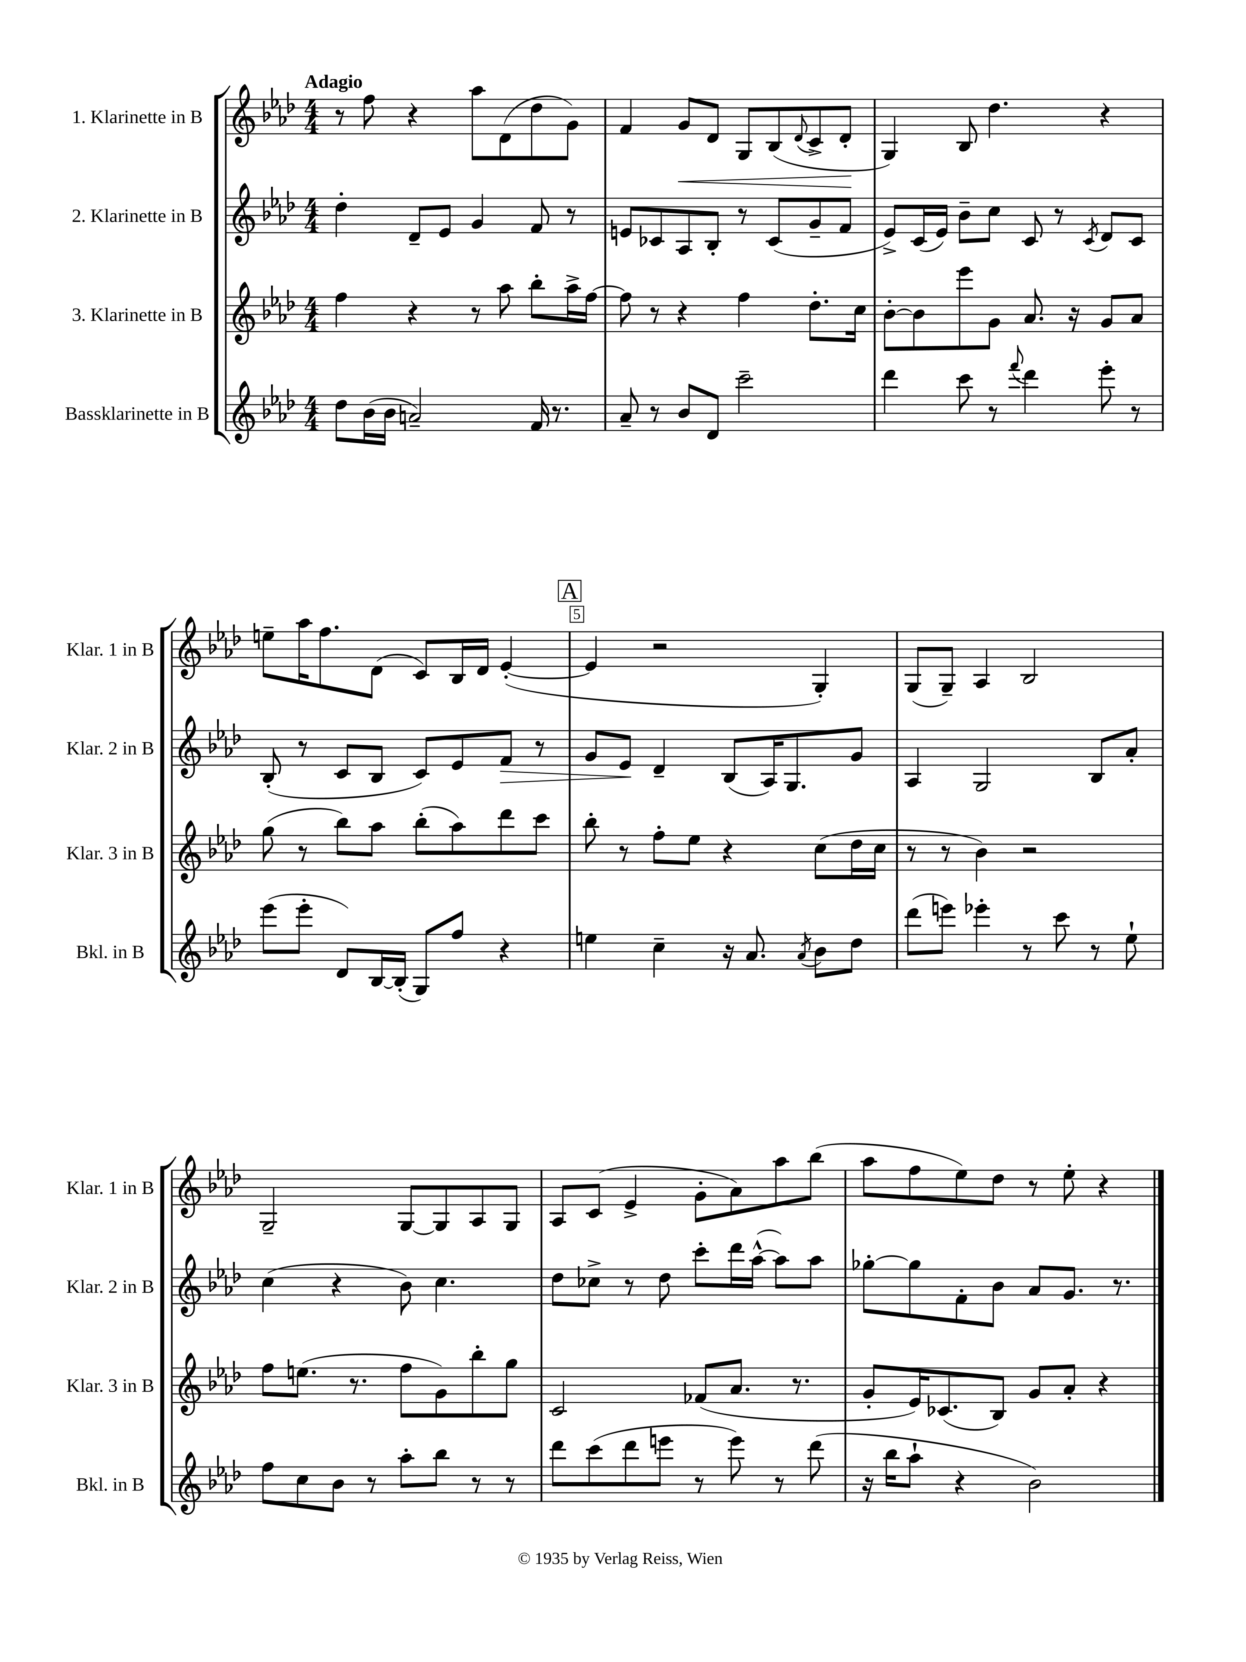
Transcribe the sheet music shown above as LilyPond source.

<<
\new StaffGroup <<
\new Staff = "s0" \with { instrumentName = "1. Klarinette in B" shortInstrumentName = "Klar. 1 in B" } {
    \clef treble \key aes \major \numericTimeSignature \time 4/4 \tempo "Adagio"
    r8 f''8 r4 aes''8 des'8( des''8 g'8) |
    f'4 g'8\< des'8 g8 bes8( \appoggiatura { des'8 } c'8-> des'8-.\! |
    g4) bes8 des''4. r4 |
    e''8-- aes''16 f''8. des'8( c'8) bes16 des'16 ees'4~-.( |
    \mark \markup { \box "A" } ees'4 r2 g4-.) |
    g8( g8--) aes4 bes2 |
    g2-- g8~ g8 aes8 g8 |
    aes8 c'8( ees'4-> g'8-. aes'8) aes''8 bes''8( |
    aes''8 f''8 ees''8) des''8 r8 ees''8-. r4 \bar "|." |
}
\new Staff = "s1" \with { instrumentName = "2. Klarinette in B" shortInstrumentName = "Klar. 2 in B" } {
    \clef treble \key aes \major \numericTimeSignature \time 4/4
    des''4-. des'8-- ees'8 g'4 f'8 r8 |
    e'8 ces'8 aes8 bes8-. r8 ces'8( g'8-- f'8 |
    ees'8->) c'16( ees'16) bes'8-- c''8 c'8 r8 \acciaccatura { c'8 } des'8 c'8 |
    bes8-.( r8 c'8 bes8 c'8) ees'8 f'8\> r8 |
    \mark \markup { \box "A" } g'8 ees'8\! des'4-- bes8( aes16) g8. g'8 |
    aes4 g2 bes8 aes'8-. |
    c''4( r4 bes'8) c''4. |
    des''8 ces''8-> r8 des''8 c'''8-. des'''16 aes''16~-^( aes''8) aes''8 |
    ges''8~-. ges''8 f'8-. bes'8 aes'8 g'8. r8. \bar "|." |
}
\new Staff = "s2" \with { instrumentName = "3. Klarinette in B" shortInstrumentName = "Klar. 3 in B" } {
    \clef treble \key aes \major \numericTimeSignature \time 4/4
    f''4 r4 r8 aes''8 bes''8-. aes''16-> f''16~ |
    f''8 r8 r4 f''4 des''8.-. c''16 |
    bes'8~-. bes'8 ees'''8 g'8 aes'8. r16 g'8 aes'8 |
    g''8( r8 bes''8) aes''8 bes''8-.( aes''8) des'''8 c'''8 |
    \mark \markup { \box "A" } bes''8-. r8 f''8-. ees''8 r4 c''8( des''16 c''16 |
    r8 r8 bes'4) r2 |
    f''8 e''8.( r8. f''8 g'8) bes''8-. g''8 |
    c'2 fes'8( aes'8. r8. |
    g'8-. ees'16) ces'8.( bes8) g'8 aes'8-. r4 \bar "|." |
}
\new Staff = "s3" \with { instrumentName = "Bassklarinette in B" shortInstrumentName = "Bkl. in B" } {
    \clef treble \key aes \major \numericTimeSignature \time 4/4
    des''8 bes'16( bes'16 a'2--) f'16 r8. |
    aes'8-- r8 bes'8 des'8 c'''2-- |
    des'''4 c'''8 r8 \appoggiatura { f'''8 } des'''4 ees'''8-. r8 |
    ees'''8( ees'''8-. des'8) bes16~ bes16-.( g8) f''8 r4 |
    \mark \markup { \box "A" } e''4 c''4-- r16 aes'8. \acciaccatura { aes'8 } bes'8 des''8 |
    des'''8( e'''8) ees'''4-. r8 c'''8 r8 ees''8-! |
    f''8 c''8 bes'8 r8 aes''8-. bes''8 r8 r8 |
    des'''8 c'''8( des'''8 e'''8 r8 e'''8) r8 des'''8( |
    r16 bes''16 aes''8-! r4 bes'2) \bar "|." |
}
>>
>>
\layout { \context { \Score \override BarNumber.break-visibility = ##(#f #t #t) barNumberVisibility = #(every-nth-bar-number-visible 5) \override BarNumber.stencil = #(make-stencil-boxer 0.1 0.3 ly:text-interface::print) } }
